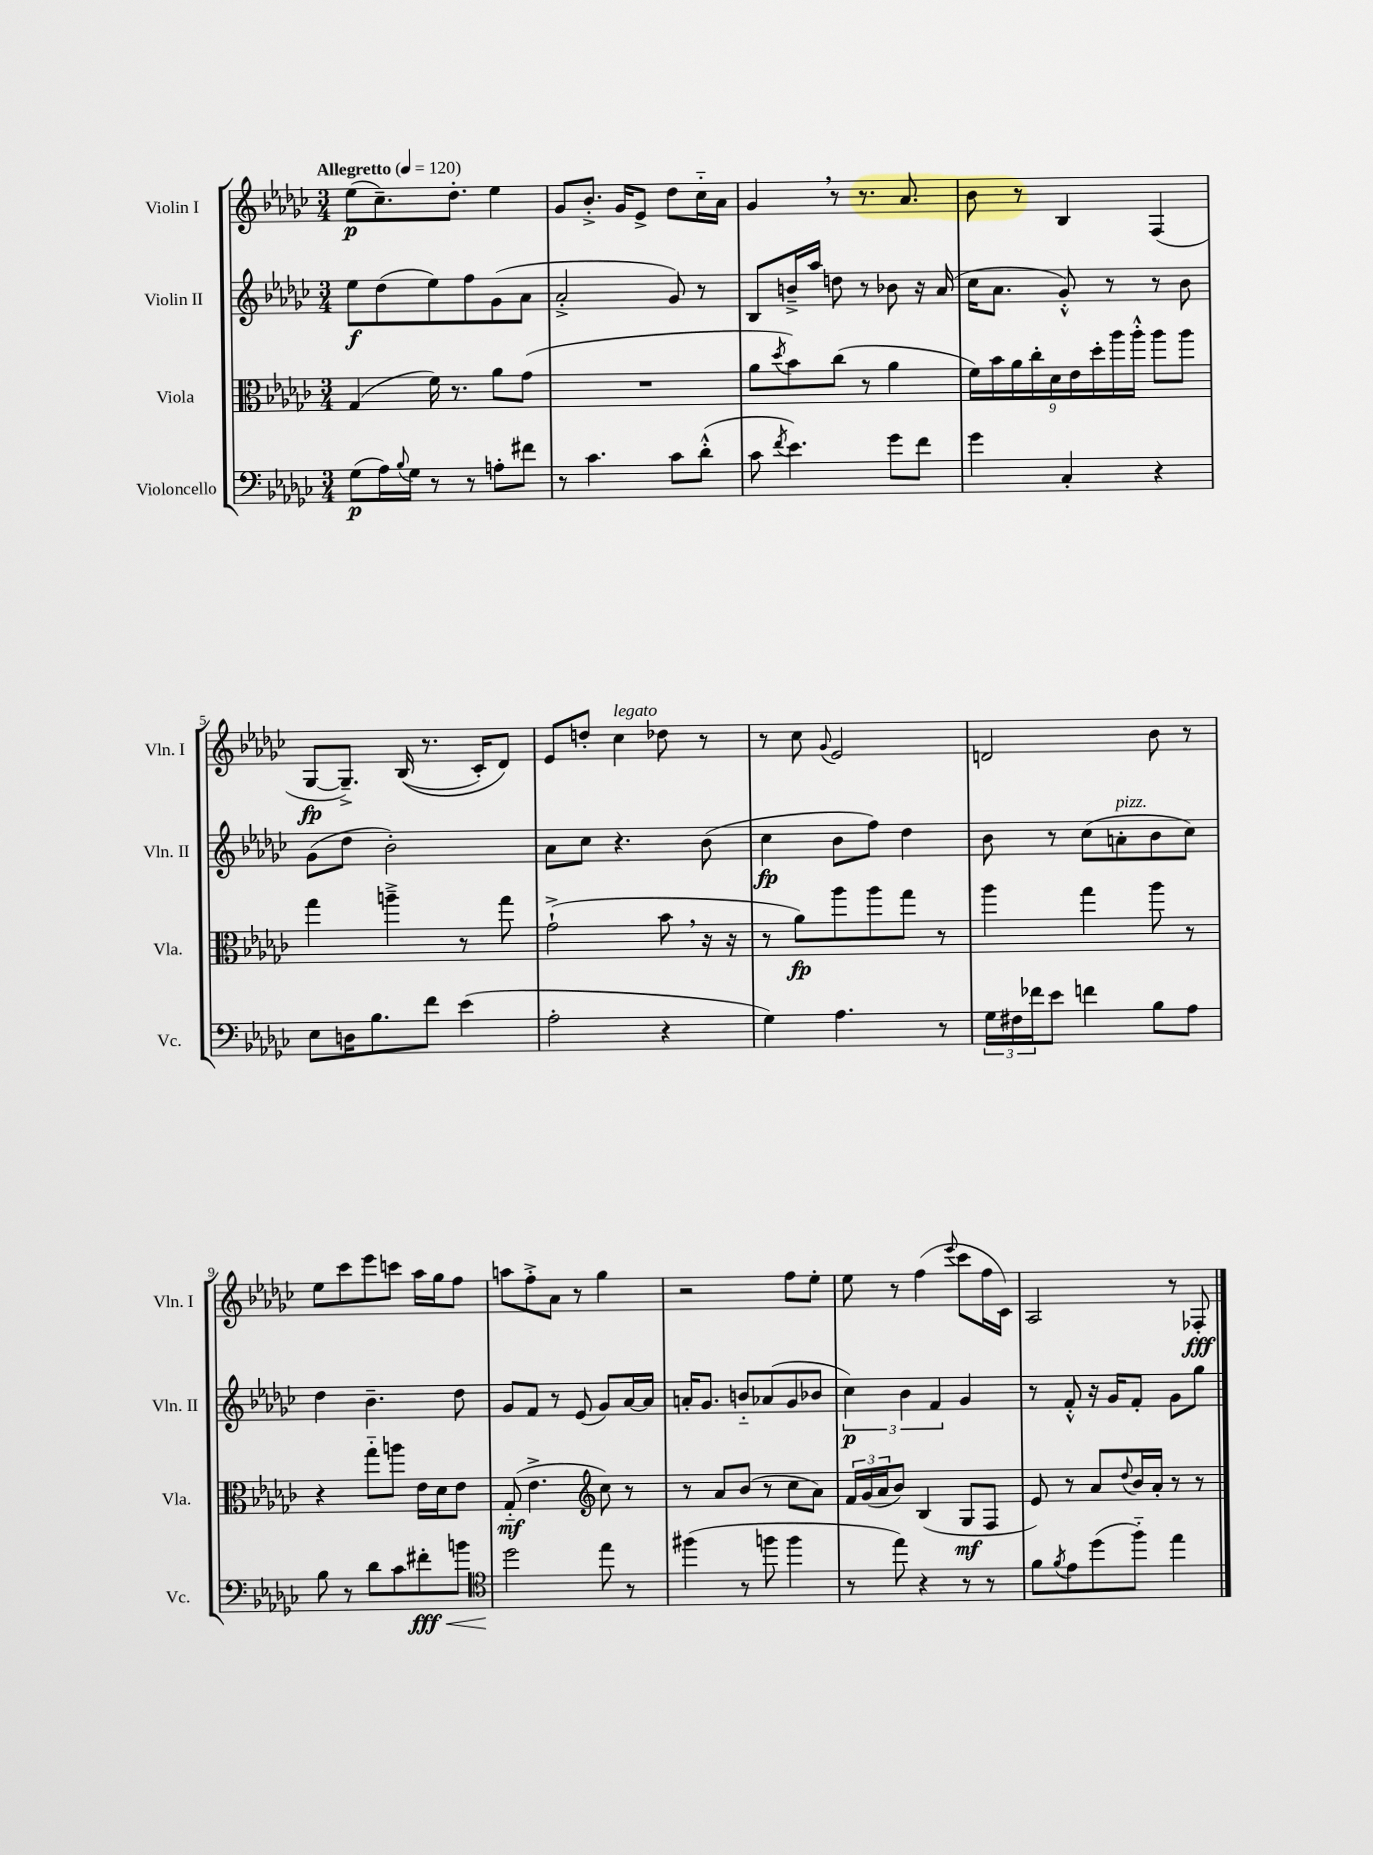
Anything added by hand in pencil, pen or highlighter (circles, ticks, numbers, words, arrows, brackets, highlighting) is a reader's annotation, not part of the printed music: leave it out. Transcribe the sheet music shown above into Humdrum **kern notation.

**kern	**kern	**kern	**kern
*staff4	*staff3	*staff2	*staff1
*clefF4	*clefC3	*clefG2	*clefG2
*k[b-e-a-d-g-c-]	*k[b-e-a-d-g-c-]	*k[b-e-a-d-g-c-]	*k[b-e-a-d-g-c-]
*M3/4	*M3/4	*M3/4	*M3/4
*MM120	*MM120	*MM120	*MM120
(8G-	(4G-	8ee-	(8ee-
16A-)	.	(8dd-	8.cc-~)
8qqB-	.	.	.
16G-	.	.	.
8r	16f)	8ee-)	.
.	8.r	.	8.dd-'
8r	.	8ff	.
8A'	8a-	(8g-	4ee-
8f#	(8g-	8a-	.
=	=	=	=
8r	2.r	2a-'^	8g-
4.c-	.	.	8.b-'^
.	.	.	16g-
.	.	.	8e-^
8c-	.	8g-)	8dd-
(8d-'^^	.	8r	16cc-'~
.	.	.	16a-
=	=	=	=
8c-	8a-	8B-	4g-
8qf	8qdd-	.	.
4.e-)	8b-)	16b~^	.
.	.	16aa-	.
.	(8cc-	8dd	8r
.	8r	8r	8.r
8g-	4a-	8b-	.
.	.	.	8.a-
8f	.	16r	.
.	.	(16a-	.
=	=	=	=
4g-	18f)	16cc-	8b-
.	18b-	.	.
.	.	8.a-	.
.	18a-	.	.
.	.	.	8r
.	18cc-'	.	.
.	18d-	.	.
4C-'	.	8g-'^^)	4B-
.	18e-	.	.
.	18dd-'	.	.
.	.	8r	.
.	18aa-	.	.
.	18aa-'^^	.	.
4r	8aa-	8r	(4F
.	8aa-	8b-	.
=	=	=	=
8E-	4gg-	(8g-	[8G-
16D	.	8dd-	8.G-~^])
8.B-	.	.	.
.	4aa~^	2b-')	.
.	.	.	&((16B-
8f	.	.	8.r
(4e-	8r	.	.
.	.	.	16c-')
.	8gg-	.	8d-&)
=	=	=	=
2A-'	(2g-`^	8a-	8e-
.	.	8cc-	8dd'
.	.	4.r	4cc-
4r	8b-	.	8dd-
.	16r	(8b-	8r
.	16r	.	.
=	=	=	=
4G-)	8r	4cc-	8r
.	8a-)	.	8cc-
.	.	.	8qqg-
4.A-	8aa-	8b-	2e-
.	8aa-	8ff)	.
.	8gg-	4dd-	.
8r	8r	.	.
=	=	=	=
24G-	4aa-	8b-	2d
24F#	.	.	.
24f-	.	.	.
8e-	.	8r	.
4f	4gg-	(8cc-	.
.	.	8a'	.
8B-	8aa-	8b-	8b-
8A-	8r	8cc-)	8r
=	=	=	=
8B-	4r	4dd-	8ee-
8r	.	.	8ccc-
8d-	8gg-'~	4.b-~	8eee-
8c-	8aa	.	8ccc
8f#'	16e-	.	16aa-
.	16d-	.	16gg-
8b	8e-	8dd-	8ff
=	=	=	=
*clefC4	*	*	*
2dd-	(8G-'~	8g-	8aa
.	4.e-^	8f	8ff'^
.	.	8r	8a-
.	.	(8e-	8r
*	*clefG2	*	*
8ee-	8cc-)	8g-)	4gg-
8r	8r	[16a-	.
.	.	16a-]	.
=	=	=	=
(4ff#	8r	16a'	2r
.	.	8.g-	.
.	8a-	.	.
8r	(8b-	8b'~	.
8ff	8r	(8a-	.
4ff	8cc-	8g-	8ff
.	8a-)	8b-	8ee-'
=	=	=	=
8r	24f	6cc-)	8ee-
.	(24g-	.	.
.	24a-	.	.
8ee-)	8b-)	.	8r
.	.	6b-	.
4r	(4B-	.	(4ff
.	.	6f	.
.	.	.	8qqeee-
8r	8G-	4g-	8ccc-
8r	8F	.	16ff
.	.	.	16c-)
=	=	=	=
8f	8e-)	8r	2A-
8qf	.	.	.
8e-	8r	8f'^^	.
(8dd-	8a-	16r	.
.	.	16g-	.
.	8qqdd-	.	.
8ff'~)	16b-	8f'	.
.	16a-'	.	.
4ee-	8r	8g-	8r
.	8r	8gg-	8F-'
==	==	==	==
*-	*-	*-	*-
